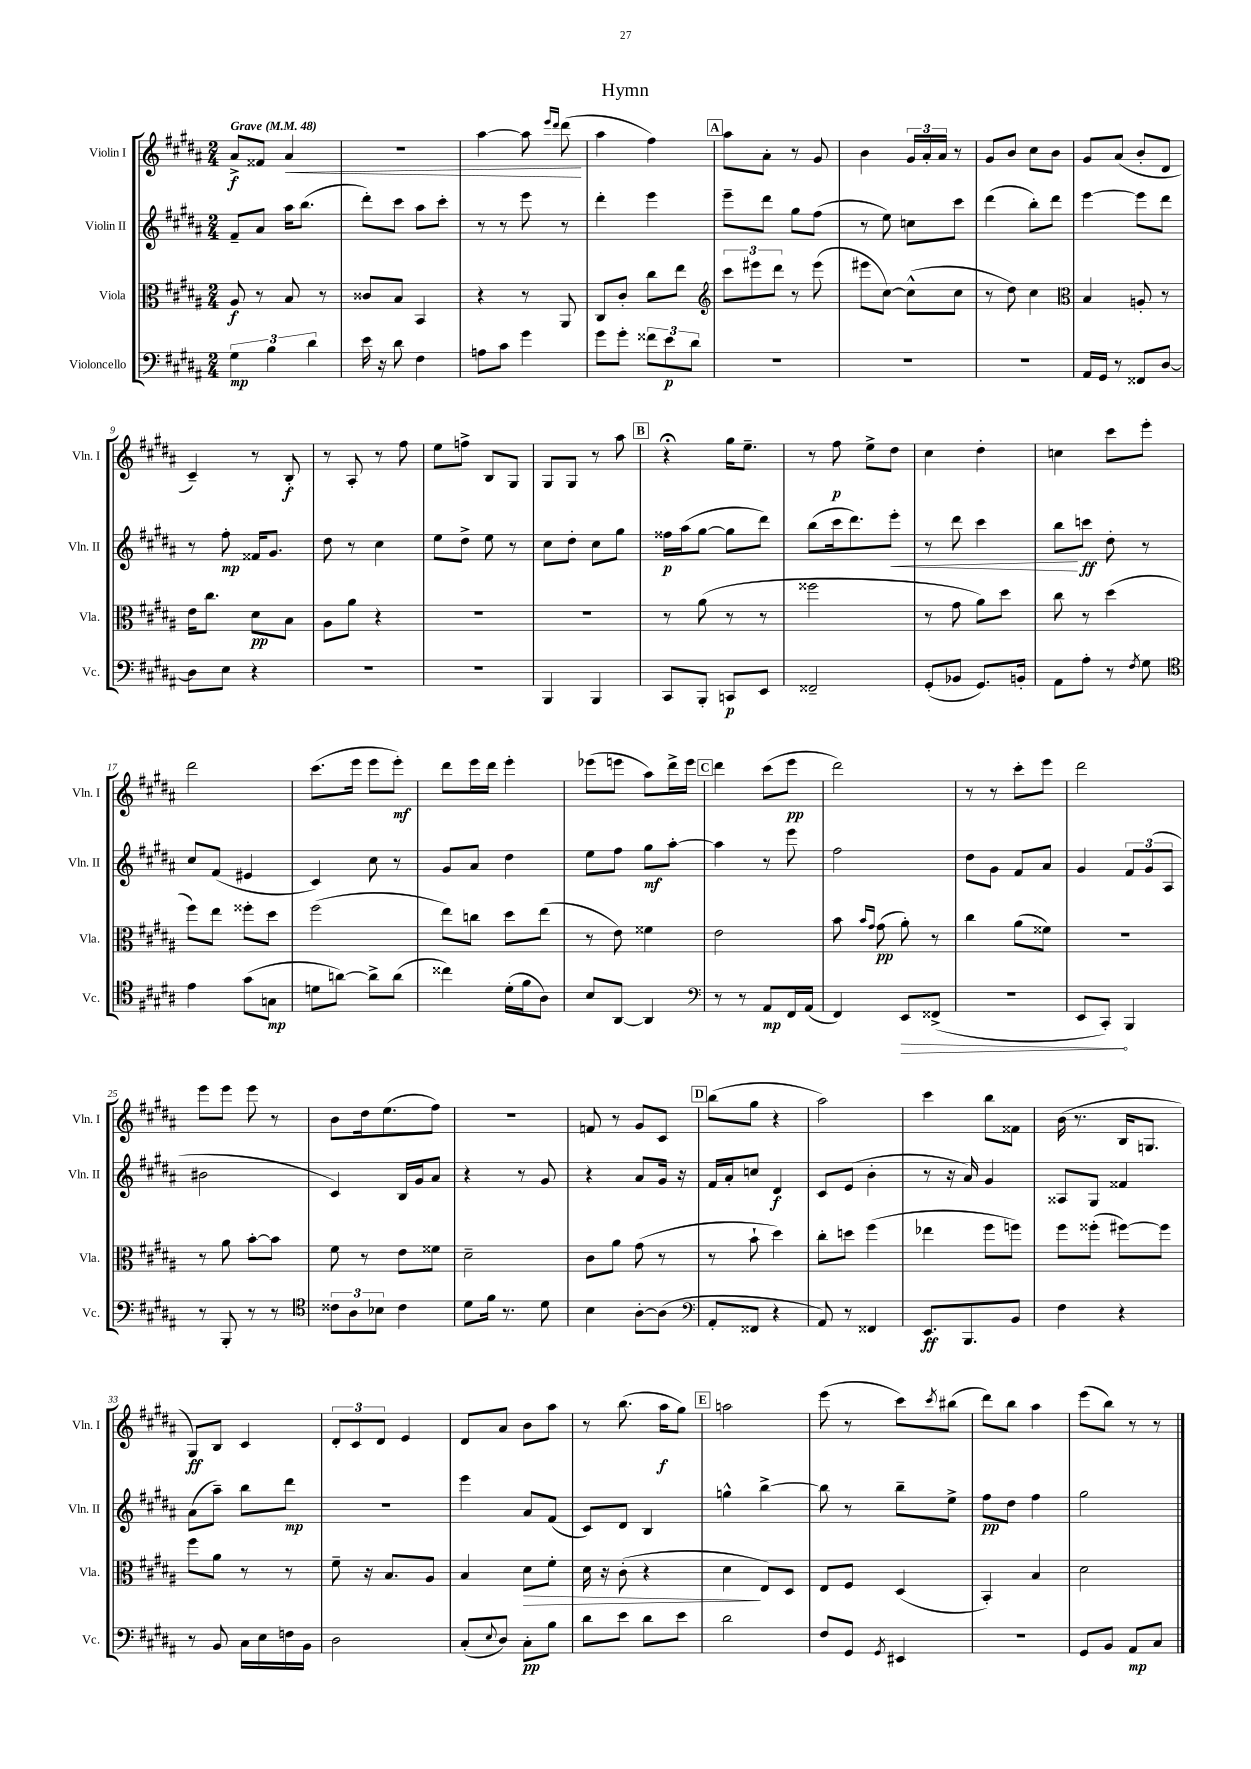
\header { title = "Hymn" }
<<
\new StaffGroup <<
\new Staff = "s0" \with { instrumentName = "Violin I" shortInstrumentName = "Vln. I" } {
    \clef treble \key b \major \numericTimeSignature \time 2/4 \tempo "Grave" 4 = 48
    ais'8->\f fisis'8 ais'4\< |
    r2 |
    ais''4~ ais''8 \grace { e'''16 dis'''16 } dis'''8\!( |
    ais''4 fis''4) |
    \mark \markup { \box "A" } ais''8 ais'8-. r8 gis'8 |
    b'4 \tuplet 3/2 { gis'16 ais'16-. ais'16 } r8 |
    gis'8 b'8 cis''8 b'8 |
    gis'8 ais'8( b'8-. dis'8 |
    cis'4--) r8 b8-.\f |
    r8 ais8-. r8 fis''8 |
    e''8 f''8-> b8 gis8 |
    gis8 gis8 r8 ais''8 |
    \mark \markup { \box "B" } r4\fermata gis''16 e''8.-- |
    r8 fis''8\p e''8-> dis''8 |
    cis''4 dis''4-. |
    c''4 cis'''8 e'''8-. |
    dis'''2 |
    cis'''8.( e'''16 e'''8 e'''8-.\mf) |
    dis'''8 e'''16 dis'''16 e'''4-. |
    ees'''8( e'''8 ais''8) dis'''16-> e'''16 |
    \mark \markup { \box "C" } dis'''4 cis'''8( e'''8\pp |
    dis'''2) |
    r8 r8 cis'''8-. e'''8 |
    dis'''2 |
    e'''8 e'''8 e'''8 r8 |
    b'8 dis''16 e''8.( fis''8) |
    R2 |
    f'8 r8 gis'8 cis'8 |
    \mark \markup { \box "D" } b''8( gis''8 r4 |
    ais''2) |
    cis'''4 b''8 fisis'8 |
    b'16( r8. b16 g8. |
    gis8\ff) b8 cis'4 |
    \tuplet 3/2 { dis'8-. cis'8 dis'8 } e'4 |
    dis'8 ais'8 b'8 ais''8 |
    r8 b''8.( ais''16\f gis''8) |
    \mark \markup { \box "E" } a''2 |
    e'''8( r8 cis'''8) \acciaccatura { cis'''8 } bis''8( |
    dis'''8) b''8 ais''4 |
    e'''8( b''8) r8 r8 \bar "|." |
}
\new Staff = "s1" \with { instrumentName = "Violin II" shortInstrumentName = "Vln. II" } {
    \clef treble \key b \major \numericTimeSignature \time 2/4
    fis'8-- ais'8 ais''16 b''8.( |
    dis'''8-.) cis'''8 ais''8 cis'''8-. |
    r8 r8 e'''8 r8 |
    dis'''4-. e'''4 |
    \mark \markup { \box "A" } e'''8-- dis'''8 gis''8 fis''8( |
    r8 e''8) c''8 cis'''8 |
    dis'''4( b''8-.) dis'''8 |
    e'''4~ e'''8 dis'''8 |
    r8 fis''8-.\mp fisis'16 gis'8. |
    dis''8 r8 cis''4 |
    e''8 dis''8-> e''8 r8 |
    cis''8 dis''8-. cis''8 gis''8 |
    \mark \markup { \box "B" } fisis''16\p ais''16( gis''8~ gis''8 dis'''8) |
    b''8( cis'''16 dis'''8.) e'''8-.\< |
    r8 dis'''8 cis'''4 |
    b''8\! c'''8\ff dis''8-. r8 |
    cis''8 fis'8( eis'4 |
    cis'4) cis''8 r8 |
    gis'8 ais'8 dis''4 |
    e''8 fis''8 gis''8\mf ais''8~-. |
    \mark \markup { \box "C" } ais''4 r8 e'''8 |
    fis''2 |
    dis''8 gis'8 fis'8 ais'8 |
    gis'4 \tuplet 3/2 { fis'8 gis'8( ais8 } |
    bis'2 |
    cis'4) b16 gis'16 ais'8 |
    r4 r8 gis'8 |
    r4 ais'8 gis'16 r16 |
    \mark \markup { \box "D" } fis'16 ais'16-. c''8 dis'4\f |
    cis'8 e'8( b'4-. |
    r8 r16 ais'16) gis'4 |
    aisis8 gis8 fisis'4 |
    ais'8( ais''8--) b''8 dis'''8\mp |
    R2 |
    e'''4 ais'8 fis'8( |
    cis'8) dis'8 b4 |
    \mark \markup { \box "E" } g''4-^ b''4~-> |
    b''8 r8 b''8-- e''8-> |
    fis''8\pp dis''8 fis''4 |
    gis''2 \bar "|." |
}
\new Staff = "s2" \with { instrumentName = "Viola" shortInstrumentName = "Vla." } {
    \clef alto \key b \major \numericTimeSignature \time 2/4
    ais8\f r8 b8 r8 |
    cisis'8 b8 b,4 |
    r4 r8 ais,8 |
    cis8 cis'8-. cis''8 e''8 |
    \mark \markup { \box "A" } \clef treble \tuplet 3/2 { cis'''8 eis'''8 dis'''8 } r8 eis'''8( |
    eis'''8 cis''8~) cis''8-^( cis''8 |
    r8 dis''8) cis''4 |
    \clef alto b4 a8-. r8 |
    e'16 cis''8. dis'8\pp b8 |
    ais8 ais'8 r4 |
    R2 |
    R2 |
    \mark \markup { \box "B" } r8 ais'8( r8 r8 |
    fisis''2 |
    r8 gis'8 ais'8) dis''8 |
    cis''8 r8 dis''4( |
    fis''8) e''8 fisis''8-. dis''8 |
    fis''2( |
    e''8) c''8 dis''8 e''8( |
    r8 e'8) fisis'4 |
    \mark \markup { \box "C" } e'2 |
    b'8 \grace { b'16 gis'16 } gis'8\pp( ais'8-.) r8 |
    cis''4 ais'8( fisis'8) |
    R2 |
    r8 ais'8 b'8~-. b'8 |
    fis'8 r8 e'8 fisis'8 |
    dis'2-- |
    cis'8 ais'8 gis'8( r8 |
    \mark \markup { \box "D" } r8 b'8-! dis''4) |
    cis''8-. d''8 fis''4( |
    ees''4 fis''8 f''8) |
    fis''8 fisis''8-.( fis''8~) fis''8 |
    fis''8 ais'8 r8 r8 |
    fis'8-- r16 b8. ais8 |
    b4 dis'8\> fis'8-. |
    dis'16 r16 cis'8-.( r4 |
    \mark \markup { \box "E" } dis'4\! e8) dis8 |
    e8 fis8 dis4( |
    b,4-.) b4 |
    dis'2 \bar "|." |
}
\new Staff = "s3" \with { instrumentName = "Violoncello" shortInstrumentName = "Vc." } {
    \clef bass \key b \major \numericTimeSignature \time 2/4
    \tuplet 3/2 { gis4\mp b4 dis'4 } |
    e'16 r16 dis'8 fis4 |
    a8 cis'8 gis'4 |
    gis'8 gis'8-. \tuplet 3/2 { fisis'8 e'8\p dis'8 } |
    \mark \markup { \box "A" } R2 |
    R2 |
    R2 |
    ais,16 gis,16 r8 fisis,8 dis8~ |
    dis8 e8 r4 |
    R2 |
    R2 |
    b,,4 b,,4 |
    \mark \markup { \box "B" } cis,8 b,,8-. c,8\p e,8 |
    fisis,2-- |
    gis,8-.( bes,8 gis,8.) b,16-. |
    ais,8 ais8-. r8 \acciaccatura { fis8 } gis8 |
    \clef tenor e'4 gis'8( g8\mp |
    d'8 a'8~) a'8-> a'8( |
    cisis''4) dis'16-.( fis'16 ais8) |
    b8 ais,8~ ais,4 |
    \mark \markup { \box "C" } \clef bass r8 r8 ais,8\mp fis,16 ais,16( |
    fis,4) \once \override Hairpin.circled-tip = ##t e,8\> fisis,8->( |
    R2 |
    e,8 cis,8-.\!) b,,4 |
    r8 b,,8-. r8 r8 |
    \clef tenor \tuplet 3/2 { cisis'8 ais8 bes8 } cisis'4 |
    dis'8 fis'16 r8. dis'8 |
    b4 ais8~-. ais8( |
    \mark \markup { \box "D" } \clef bass ais,8-. fisis,8 r4 |
    ais,8) r8 fisis,4 |
    e,8.\ff b,,8. b,8 |
    fis4 r4 |
    r8 b,8 cis16 e16 f16 b,16 |
    dis2 |
    cis8-.( \appoggiatura { e8 } dis8) cis8-.\pp b8 |
    dis'8 e'8 dis'8 e'8 |
    \mark \markup { \box "E" } dis'2 |
    fis8 gis,8 \acciaccatura { gis,8 } eis,4 |
    R2 |
    gis,8 b,8 ais,8\mp cis8 \bar "|." |
}
>>
>>
